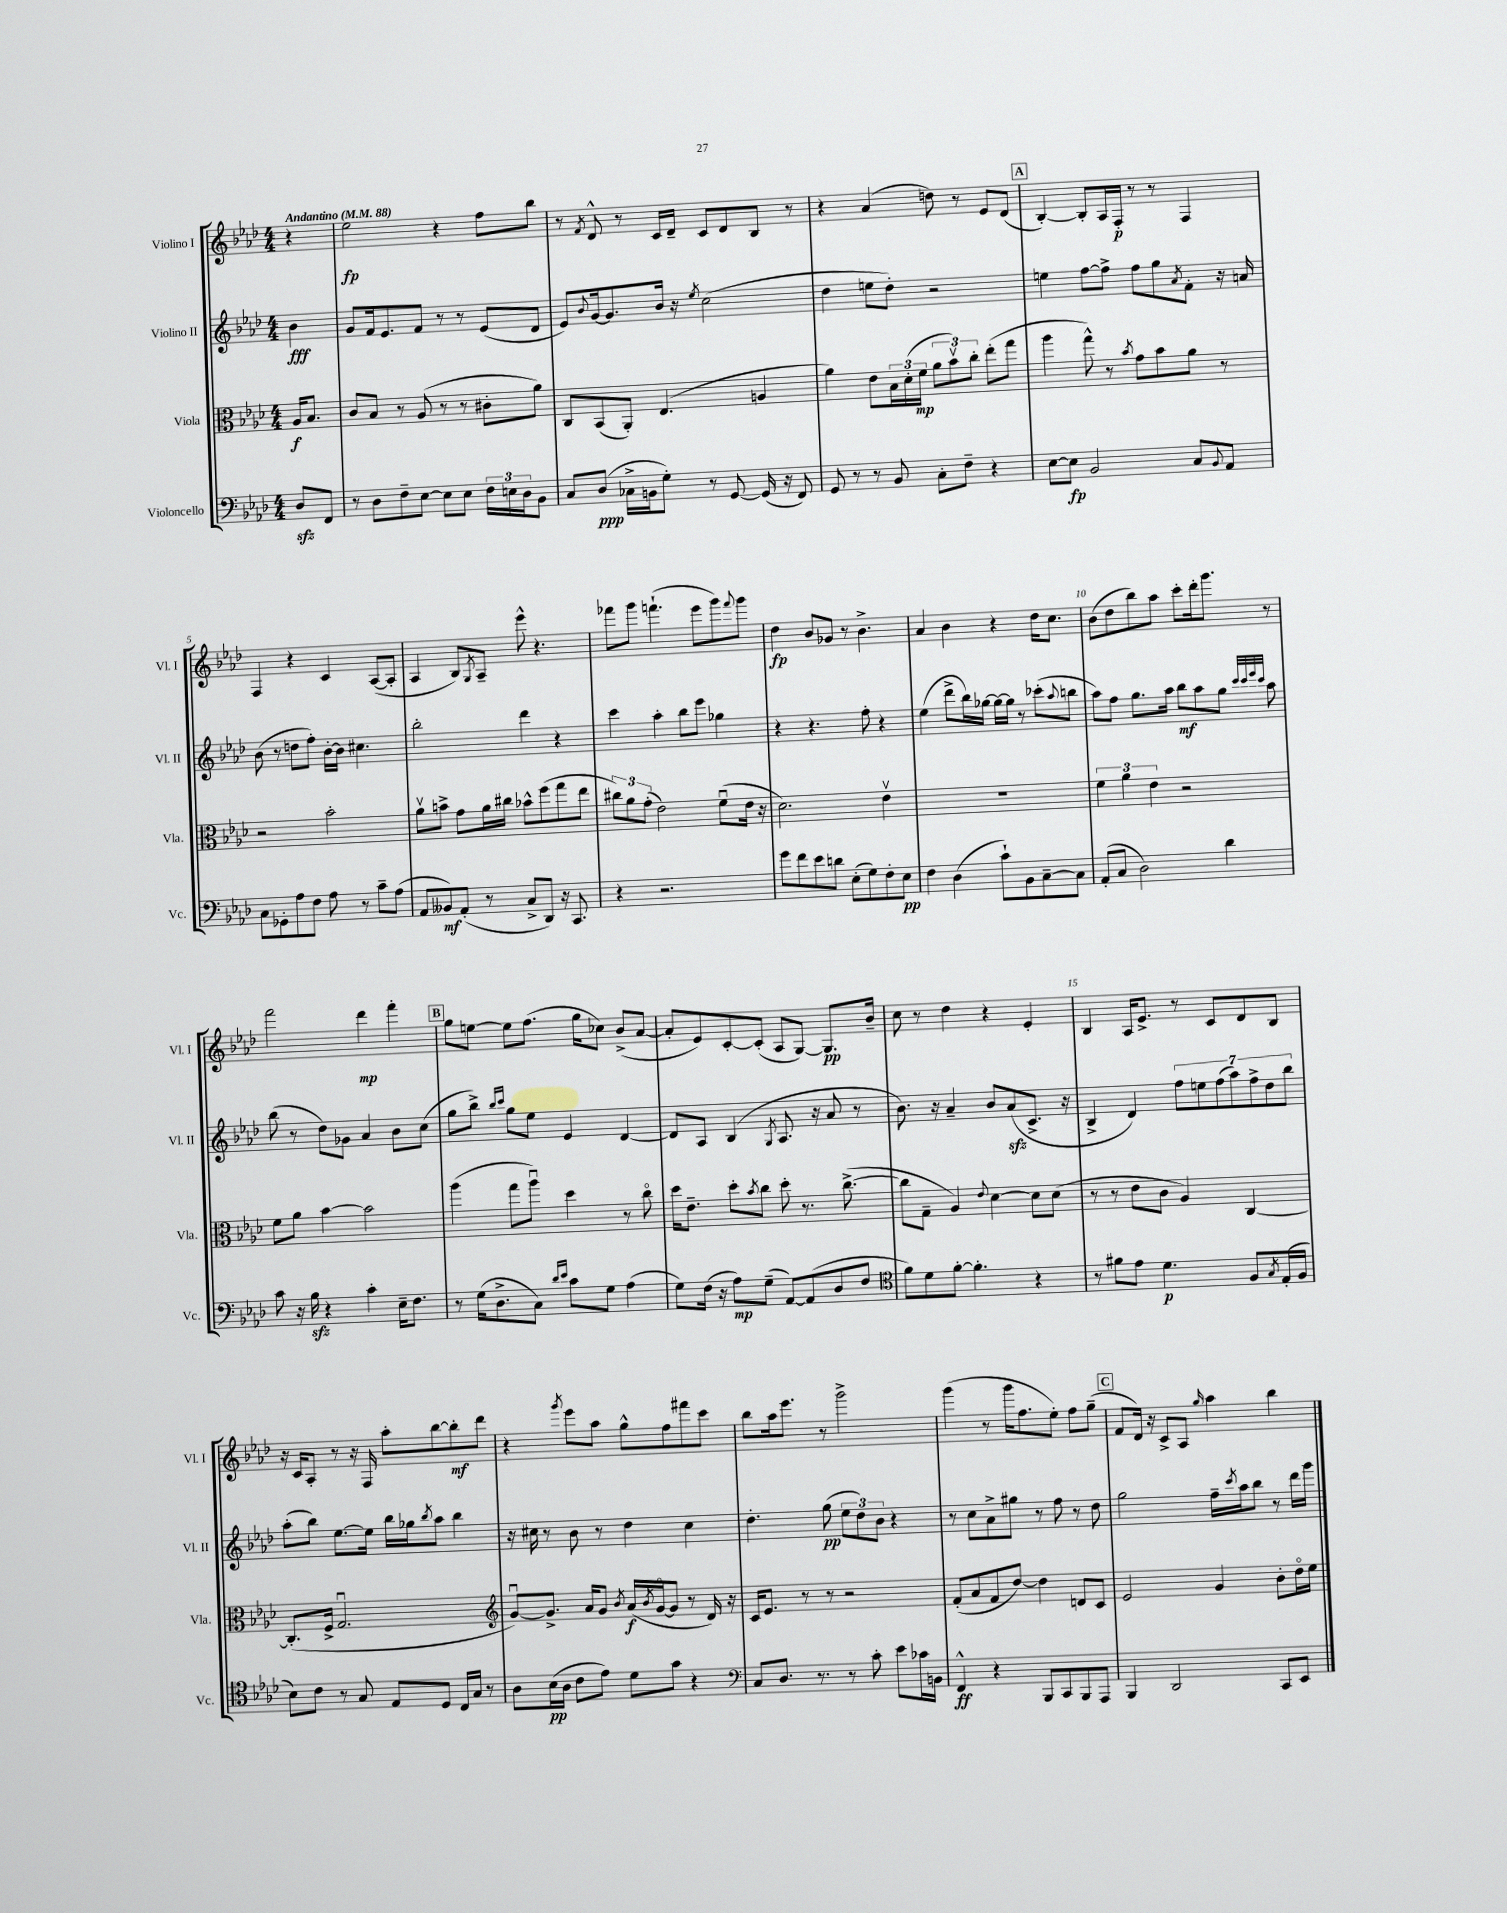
<<
\new StaffGroup <<
\new Staff = "s0" \with { instrumentName = "Violino I" shortInstrumentName = "Vl. I" } {
    \clef treble \key aes \major \numericTimeSignature \time 4/4 \partial 4 \tempo "Andantino" 4 = 88
    r4 |
    ees''2\fp r4 f''8 bes''8 |
    r8 \acciaccatura { f'8 } des'8-^ r8 c'16 des'16-- c'8 des'8 bes8 r8 |
    r4 aes'4( d''8) r8 ees'8 des'8( |
    \mark \markup { \box "A" } bes4~-.) bes8-. aes16 f16-.\p r8 r8 f4 |
    f4 r4 c'4 aes8~( aes8-. |
    aes4 bes8) \acciaccatura { g8 } aes8-- ees'''8-^ r4. |
    fes'''8 g'''8 f'''4.-!( ees'''8 g'''8) \appoggiatura { f'''8 } g'''8 |
    des''4\fp bes'8 ges'8 r8 bes'4.-> |
    aes'4 bes'4 r4 des''16 c''8. |
    bes'8( des''8 bes''8) aes''8 c'''8-. des'''16-. g'''8. r8 |
    f'''2 des'''4\mp f'''4-. |
    \mark \markup { \box "B" } g''8 e''8~ e''8 f''8.( g''16 ces''8) bes'8->( aes'8~ |
    aes'8-. ees'8) c'8~-. c'8-.( aes8 g8~) g8.\pp bes'16-- |
    c''8 r8 des''4 r4 ees'4-. |
    bes4 aes16 ees'8.-> r8 c'8 des'8 bes8 |
    r16 c'16 aes8-. r8 r16 f16 aes''8-. bes''8~ bes''8-.\mf des'''8 |
    r4 \acciaccatura { g'''8 } ees'''8 aes''8 g''8-^ f''8 fis'''8 c'''8 |
    bes''8 aes''16 ees'''8. r8 g'''2-> |
    g'''4( r8 g'''16 f''8. ees''8-.) f''8 g''8--( |
    \mark \markup { \box "C" } f'8 des'16) r16 c'8-> aes8 \grace { g''16 } aes''4 bes''4 \bar "|." |
}
\new Staff = "s1" \with { instrumentName = "Violino II" shortInstrumentName = "Vl. II" } {
    \clef treble \key aes \major \numericTimeSignature \time 4/4 \partial 4
    bes'4\fff |
    g'8 f'16 ees'8. f'8 r8 r8 ees'8( des'8 |
    ees'8) \appoggiatura { bes'8 } g'16~ g'8. bes'16 r16 \acciaccatura { ees''8 } c''2( |
    des''4 e''8 des''8-.) r2 |
    \mark \markup { \box "A" } e''4 f''8~ f''8-> f''8 g''8 \acciaccatura { aes'8 } f'8-. r16 a'16 |
    bes'8( r8 d''8 f''8-.) bes'16~-. bes'16 cis''4. |
    bes''2-. des'''4 r4 |
    c'''4 aes''4-. bes''8 ees'''8 ges''4 |
    r4 r4. f''8-. r4 |
    ees''4( des'''8-> bes''16) ges''16~ ges''16~ ges''16 r8 ces'''8-.( \appoggiatura { aes''8 } b''8 |
    aes''8) f''8 g''8. aes''16 bes''8\mf aes''8 g''8 \grace { c'''32 c'''32 ees'''32 c'''32 } aes''8 |
    bes''8( r8 des''8) ges'8 aes'4 bes'8 c''8( |
    \mark \markup { \box "B" } g''8 bes''8->) \grace { bes''16 c'''16 } g''8 ees''8 ees'4 des'4~ |
    des'8 aes8 bes4( \acciaccatura { g8 } aes8. r16 aes'8 r8 |
    bes'8.) r16 aes'4-- bes'8 aes'8\sfz( c'8.-> r16 |
    bes4-> des'4) \tuplet 7/4 { f''8 e''8 f''8( aes''8) f''8-> des''8 bes''8 } |
    aes''8-.( bes''8) ees''8.~ ees''16 bes''16 ges''16 \acciaccatura { bes''8 } aes''8 bes''4 |
    r16 cis''16 r8 bes'8 r8 des''4 cis''4 |
    des''4.-. g''8\pp( \tuplet 3/2 { ees''8 des''8) bes'8 } r4 |
    r8 c''8 aes'8-> gis''8 r8 f''8 r8 des''8 |
    \mark \markup { \box "C" } g''2 f''16-- \acciaccatura { c'''8 } aes''16 bes''8 r8 des'''16 g'''16 \bar "|." |
}
\new Staff = "s2" \with { instrumentName = "Viola" shortInstrumentName = "Vla." } {
    \clef alto \key aes \major \numericTimeSignature \time 4/4 \partial 4
    aes16\f bes8. |
    c'8 bes8 r8 aes8( r8 r8 cis'8-. aes'8) |
    c8 bes,8( aes,8-.) ees4.( a4 |
    aes'4) ees'8 \tuplet 3/2 { bes16 des'16-.( f'16\mp } \tuplet 3/2 { aes'8 bes'8\upbow) c''8-. } ees''8-.( g''8 |
    \mark \markup { \box "A" } aes''4 g''8-^) r8 \acciaccatura { bes'8 } g'8 bes'8 aes'8 r8 |
    r2 bes'2-. |
    aes'8\upbow b'8-> g'8 aes'16 cis''16 bes'8-^ f''8( g''8 ees''8 |
    \tuplet 3/2 { cis''8) aes'8 g'8-.( } ees'2) f'8\downbow( ees'16 r16 |
    des'2.) ees'4\upbow |
    R1 |
    \tuplet 3/2 { f'4 aes'4 ees'4 } r2 |
    f'8 aes'8 bes'4~ bes'2 |
    \mark \markup { \box "B" } aes''4( g''8 aes''8\downbow) des''4 r8 c''8\flageolet |
    des''16 ees'8.-- des''8-. \acciaccatura { bes'8 } c''8 des''8-. r8. c''8.~->( |
    c''8 g8-- aes4) \appoggiatura { ees'8 } des'4~ des'8 des'8( |
    r8 r8 ees'8 c'8 aes4) c4~ |
    c8.-.( f16-> g2.\downbow |
    \clef treble g'8~\downbow) g'8.-> aes'16 g'8 \acciaccatura { bes'8 } aes'16\f( \acciaccatura { bes'8 } g'16~\flageolet g'8 r8 des'16) r16 |
    c'16 ees'8. r8 r8 r2 |
    f'8-.( aes'8 f'8 des''8~) des''4 d'8 c'8 |
    \mark \markup { \box "C" } ees'2 g'4 bes'8-. des''16\flageolet ees''16 \bar "|." |
}
\new Staff = "s3" \with { instrumentName = "Violoncello" shortInstrumentName = "Vc." } {
    \clef bass \key aes \major \numericTimeSignature \time 4/4 \partial 4
    des8\sfz f,8 |
    r8 des8 f8-- ees8~ ees8 ees8 \tuplet 3/2 { f16 e16 des16 } bes,8 |
    c8 des8\ppp( ces16-> b,16 g8-.) r8 g,8~ g,16( r16 f,8) |
    g,8 r8 r8 bes,8 c8-. f8-- r4 |
    \mark \markup { \box "A" } ees8~ ees8\fp bes,2 c8 \appoggiatura { bes,8 } aes,8 |
    c8 ges,8-. aes8 f8 aes8 r8 c'8-- aes8( |
    aes,8 beses,8\mf) aes,8-.( r8 c8-> des,8) r16 c,8. |
    r4 r2. |
    g'8 f'8 ees'8 d'8 ees8-.( g8) f8-. ees8\pp |
    f4 des4( c'8-!) bes,8 c8~-- c8 |
    aes,8-.( c8 des2) des'4 |
    c'8 r16 bes16\sfz r4 c'4-. ees16-- f8. |
    \mark \markup { \box "B" } r8 g16( des8.-> c8) \grace { des'16 ees'16 } c'8 g8 aes4( |
    g8) f16( r16 aes8\mp) g8--( aes,8~) aes,8( des8 f8 |
    \clef tenor f'8) des'8 f'8~-. f'4.-. r4 |
    r8 fis'8 ees'8 des'4.\p f8 \acciaccatura { g8 } ees16-.( f16 |
    bes8) c'8 r8 g8 ees8 des8 c16 g16 r8 |
    aes8 bes16\pp( aes16 c'8 ees'8) des'8 g'8 r4 |
    \clef bass c8 des8. r8. r8 c'8-. ees'8 ces'16 b,16 |
    f,4-^\ff r4 bes,,8 c,8 bes,,8 aes,,8 |
    \mark \markup { \box "C" } bes,,4 des,2 c,8 ees,8 \bar "|." |
}
>>
>>
\layout { \context { \Score \override BarNumber.break-visibility = ##(#f #t #t) barNumberVisibility = #(every-nth-bar-number-visible 5) } }
